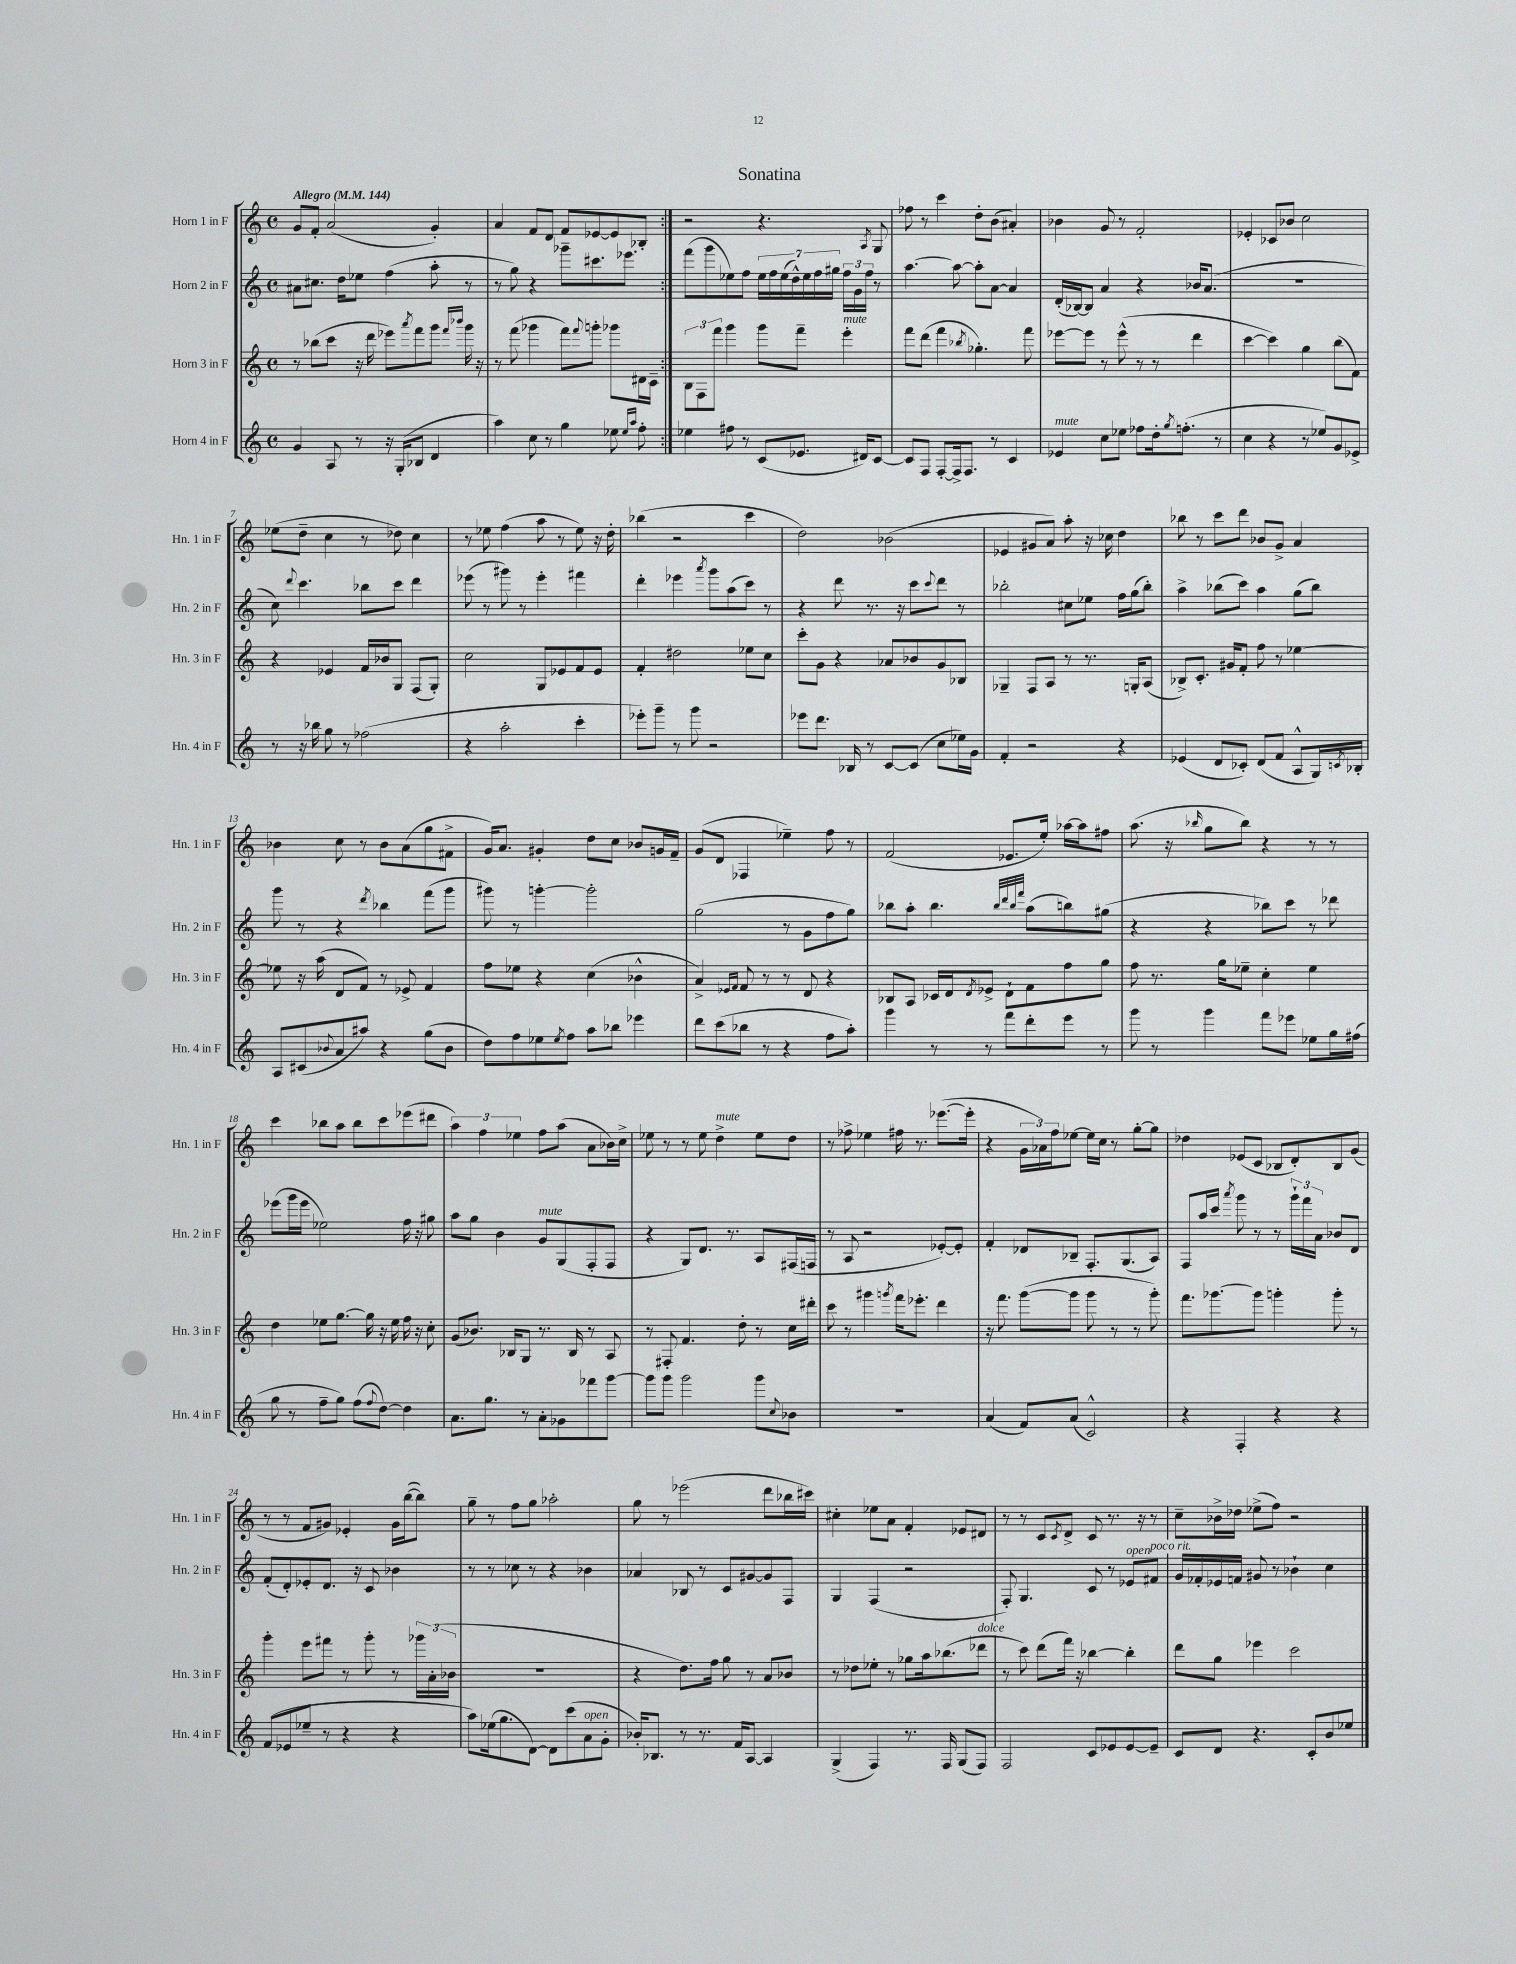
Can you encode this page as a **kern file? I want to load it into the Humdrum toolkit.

**kern	**kern	**kern	**kern
*part4	*part3	*part2	*part1
*staff4	*staff3	*staff2	*staff1
*I"Horn 4 in F	*I"Horn 3 in F	*I"Horn 2 in F	*I"Horn 1 in F
*I'Hn. 4 in F	*I'Hn. 3 in F	*I'Hn. 2 in F	*I'Hn. 1 in F
*clefG2	*clefG2	*clefG2	*clefG2
*k[]	*k[]	*k[]	*k[]
*M4/4	*M4/4	*M4/4	*M4/4
*met(c)	*met(c)	*met(c)	*met(c)
*MM144	*MM144	*MM144	*MM144
=1	=1	=1	=1
!	!	!	!LO:TX:a:B:t=Allegro
4g/	8r	8a#X\L	8g/L
.	(8bb-X\L	8.cc#X\J	8f'/J
8A/	8ccc\J	.	(2a/
.	.	16dd\KL	.
8r	16r	8ee-X\J	.
.	16ddd\	.	.
16r	8eee-X\L)	(4ff\	.
(16G'/KL	.	.	.
.	8qaaa/	.	.
8B-X/J	8fff\	.	.
4d/	8ggg\J	8aa'\	4g'/)
.	16qqfff/LL	.	.
.	16qqbbb-X/JJ	.	.
.	16ggg\	8r	.
.	16r	.	.
=2	=2	=2	=2
4aa\)	8r	8r	4a/
.	(8fff\	8gg\)	.
8cc\	4ggg-X\	4r	8f/L
8r	.	.	8d/J
4gg\	8fff\L)	8ggg-X~\L	8f/L
.	8qqfff/	.	.
.	8gggn'\J	8.ccc#X\	[8e-X/
8ee-X\	8ggg-X\L	.	8e-/]
.	.	8.eee-X\J	.
16qqee-/LL	.	.	.
16qqaa/JJ	.	.	.
8ff'\	16d#X\L	.	8B-X'/J
.	16c~\JJ	.	.
=3:|!	=3:|!	=3:|!	=3:|!
4ee-X\	12B\L	(8fff\L	2r
.	12F\	.	.
.	.	8ggg\	.
.	12fff\J	.	.
8ff#X\	4ggg\	8ee-X\)	.
8r	.	8ff\J	.
(8c/L	8ggg\L	28ee-\LL	4.r
.	.	28ff\	.
.	.	(28ee-\	.
.	.	28dd^^\)	.
8.e-X/J	8fff~\J	.	.
.	.	28ee-\	.
.	.	28ff\	.
.	.	28gg#X\JJ	.
!	!LO:TX:a:i:t=mute	!	!
.	4eee'\	24ff\LL	.
.	.	24g\	.
16d#X/KL)	.	.	.
.	.	24ff\JJ	.
.	.	.	8qA/
[8c/J	.	8r	8G/
=4	=4	=4	=4
8c/L]	8fff\L	[4.aa\	8ff-X\
8F/J	(8ddd\J	.	8r
[8F'/L	4fff\	.	4ccc\
16F^/k]	.	8aa\_	.
8.F/J	.	.	.
.	8qbb-X/	.	.
.	4.gg-X'\)	8aa'\L]	8dd'\L
8r	.	[8a\J	(8b\J
4c/	.	4a/]	4a#X'/)
.	8fff\	.	.
=5	=5	=5	=5
!LO:TX:a:i:t=mute	!	!	!
4e-X/	[8eee-X\L	(16d'/LL	4b-X\
.	.	[16B-X/J)	.
.	8eee-\J]	8B-/J]	.
8cc\L	8r	4a/	8g/
8ee-X\J	(8eee-^^\	.	8r
8ff-X\L	8r	4r	2f'/
16dd'\k	8r	.	.
8qgg/	.	.	.
(8.ffn'\J	.	.	.
.	4ddd\	16b-X/KL	.
.	.	(8.a/J	.
8r	.	.	.
=6	=6	=6	=6
4cc\	[4ccc\	1r	4e-X'/
4r	4ccc\])	.	8c-X/L
.	.	.	8b-X/J
8r	4gg\	.	2cc\
8ee-X/L)	.	.	.
8g/	(8bb\L	.	.
8e-X^/J	8f\J)	.	.
!!LO:LB:g=z
=7	=7	=7	=7
8r	4r	8cc\)	(8ee-X\L
.	.	8qqddd/	.
16r	.	4.ccc\	8dd~\J
16bb-X\	.	.	.
8gg\	4e-X/	.	4cc\
8r	.	.	.
(2ff-X\	16f/LL	8bb-X\L	8r
.	16b-X/J	.	.
.	8G/J	8ccc\J	8dd-X\)
.	(8F/L	4ddd\	4cc\
.	8G'/J)	.	.
=8	=8	=8	=8
4r	2cc\	(8eee-X\	8r
.	.	8r	8ee-X\
2aa'\	.	8ggg#X\)	(4ff\
.	.	8r	.
.	8G/L	4eee-'\	8aa\
.	8e-X/	.	8r
4ccc'\	8f/	4fff#X\	8ee-\)
.	8e-/J	.	16r
.	.	.	16dd'\
=9	=9	=9	=9
8eee-X'\L)	4f'/	4ddd'\	(4bb-X\
8ggg~\J	.	.	.
8r	2dd#X\	4eee-X\	2r
8ggg\	.	.	.
.	.	8qaaa/	.
2r	.	8ggg\L	.
.	.	(8aa\	.
.	8ee-X\L	8ccc\J)	4ccc\
.	8cc\J	8r	.
=10	=10	=10	=10
8eee-X\L	8ccc'\L	4r	2dd\)
8.ddd\J	8g\J	.	.
.	4r	8ddd\	.
16B-X/	.	.	.
8r	.	8.r	.
[8c/L	8a-X/L	.	(2b-X\
.	.	16r	.
(8c/J]	8b-X/	8ccc\L	.
.	.	8qqccc/	.
8cc\L	8g/	8ddd\J	.
16ee-X\L)	8B-X/J	8r	.
16g\JJ	.	.	.
=11	=11	=11	=11
4f'/	4G-X~/	2bb-X'\	4e-X/
2r	8F/L	.	8g#X/L
.	8A/J	.	8a/J)
.	8r	8cc#X\L	8aa'\
.	8.r	8ee-X\J	16r
.	.	.	16cc-X\
4r	.	16ff\LL	4dd\
.	16Gn'/KL	(16gg\J	.
.	(8A/J	8bb-'\J)	.
=12	=12	=12	=12
(4e-X/	8B-X^/L)	4aa^\	8bb-X\
.	8.c'/J	.	8r
8d/L	.	(8bb-X\L	8ccc\L
.	16g#X/KL	.	.
8c-X'/J)	8f'/J	8ccc\J)	8ddd\J
(8d/L	8ff\	4aa\	8b-X/L
8f/J	8r	.	8g^/J
8A^^/L	[4ee-X\	(8gg\L	4a/
16G/L)	.	8bb-\J)	.
8qcn/	.	.	.
16B-X'/JJ	.	.	.
!!LO:LB:g=z
=13	=13	=13	=13
8A/L	8ee-X\]	8ggg\	4b-X\
(8c#X/	16r	8r	.
.	(16aa\	.	.
8qqb-X/	.	.	.
8a/	8d/L	4r	8cc\
8aa#X/J)	8f/J)	.	8r
.	.	8qddd/	.
4r	8r	4bb-X\	8b-\L
.	8e-X^/	.	(8a\
(8gg\L	4f/	(8fff\L	8gg\
8b-\J	.	8ggg\J	8f#X^\J
=14	=14	=14	=14
8dd\L)	8ff\L	8ggg#X\)	16g/KL)
.	.	.	8.a/J
8ff\	8ee-X\J	8r	.
8ee-X\	4r	[4gggn'\	4g#X'/
8qee-/	.	.	.
8ff\J	.	.	.
8aa\L	(4cc\	2ggg'\]	8dd\L
8bb-X\J	.	.	8cc\J
4eee-X\	4b-X^^\	.	8b-X/L
.	.	.	16gn/L
.	.	.	16f~/JJ
=15	=15	=15	=15
8ddd\L	4a^/)	(2gg\	(8g/L
(8ccc\	.	.	8d/J
.	16qqe-X/LL	.	.
.	16qqf/JJ	.	.
8bb-X\J	8f/	.	4F-X/
8r	8r	.	.
4r	8r	8r	4ee-X~\)
.	8d/	8g\L	.
8ff\L	4r	8ff\	8ff\
8aa'\J)	.	8gg\J)	8r
=16	=16	=16	=16
4ggg\	8B-X/L	8bb-X\L	(2f/
.	8A/J	8aa'\J	.
8r	16c-X/LL	4.bb-\	.
.	16d/J	.	.
.	8qd/	.	.
8r	8e-X^/J	.	.
8fff\L	8d`\L	.	8.e-X/L
.	.	32qqbb-/LLL	.
.	.	32qqddd/	.
.	.	32qqbb-/	.
.	.	32qqfff/JJJ	.
8ddd'\	8f\	(8aa\L	.
.	.	.	16ee'/Jk)
8eee\J	8ff\	8bbn\)	[16aa-X\LL
.	.	.	16aa-\J]
8r	8gg\J	(8gg#X\J	8ff#X\J
=17	=17	=17	=17
8ggg\	8ff\	4r	(8.aa\
8r	8.r	.	.
.	.	.	16r
.	.	.	16qqbb-X/
4ggg\	.	4r	8gg\L
.	16gg\KL	.	.
.	8ee-X~\J	.	8bb-\J)
8fff\L	4cc'\	8bb-X\L)	4r
8eee-X\J	.	8ccc\J	.
8ee-X\L	4ee-\	8r	8r
16gg\L	.	8ddd-X\	8r
(16ff#X\JJ	.	.	.
!!LO:LB:g=z
=18	=18	=18	=18
8gg\	4dd\	(8eee-X\L	4ccc\
8r	.	16ggg\L	.
.	.	16eee-\JJ	.
8ff~\L	8ee-X\L	2ee-X\)	8bb-X\L
8gg\J)	[8.gg\J	.	8aa\J
(8ff\L	.	.	8bb-\L
.	16gg\]	.	.
8qqff/	.	.	.
[8dd\J)	16r	.	8ccc\
.	16ee-\	.	.
4dd\]	16ff\	16ff\	(8eee-X\
.	16r	16r	.
.	8cc'\	8gg#X\	8ddd#X\J
=19	=19	=19	=19
8.a\L	(8g/L	8aa\L	6aa\)
.	8.b-X/J)	8gg\J	.
.	.	.	6ff\
8.gg\J	.	.	.
.	.	4b\	.
.	16B-X/KL	.	.
.	.	.	6ee-X\
8r	8G/J	.	.
!	!	!LO:TX:a:i:t=mute	!
8a'\L	8.r	8g/L	8ff\L
8g-X\	.	(8G/	(8aa\J
.	16B-/	.	.
8fff-X\	8r	8F'/	8a\L
[8ggg\J	8A/	8F/J	16b-X\L)
.	.	.	16cc^\JJ
=20	=20	=20	=20
8ggg\L]	8r	4r	8ee-X\
8ggg\J	8F#X'/	.	8r
2ggg\	4.f/	8G/L)	8r
.	.	8.d/J	8ee-\
!	!	!	!LO:TX:a:i:t=mute
.	.	.	4dd^\
.	.	8.r	.
.	8dd'\	.	.
8ggg\L	8r	8A/L	8ee-\L
8qqcc/	.	.	.
8b-X\J	16cc\LL	(16F#X/L	8dd\J
.	16ddd#X'\JJ	16Fn/JJ	.
=21	=21	=21	=21
1r	8ccc\	8r	8r
.	8r	8A/	8ff-X^\
.	4ggg#X\	2r	4ee-X\
.	8qgggn/	.	.
.	16fff\KL	.	16ff#X\
.	8.eee-X'\J	.	8.r
.	4ddd\	[8e-X'/L)	([8.eee-X\L
.	.	8e-'/J]	.
.	.	.	16eee-'\Jk]
=22	=22	=22	=22
(4a/	16r	4f'/	4r
.	8.fff\	.	.
8f/L)	([8ggg\L	8d-X/L	24g\LL
.	.	.	24a-X\)
.	.	.	24ff\J
(8a/J	8ggg\J]	8B-X~/J	[8ee-X\J
2c^^/)	8ggg\	8.F'/L	16ee-\LL]
.	.	.	16cc\JJ
.	8r	.	8r
.	.	(8.G/	.
.	8r	.	[8gg'\L
.	8ggg'\)	8A/J)	8gg\J]
=23	=23	=23	=23
4r	8.fff\L	8F/L	4dd-X\
.	.	16aa/L	.
.	[8.ggg-X\	16ccc/JJ	.
.	.	8qaaa/	.
4F'/	.	8ggg\	(8e-X/L
.	8ggg-\J]	8r	8c/J
4r	4gggn'\	8r	8B-X/L
.	.	24ggg`\LL	8d'/)
.	.	24fff\	.
.	.	24a\JJ	.
4r	8ggg'\	8b-X/L	8B-/
.	8r	8d/J	(8g/J
!!LO:LB:g=z
=24	=24	=24	=24
(8f/L	4ggg'\	(8f'/L	8r
8e-X/	.	8d'/)	8r
8ee-X~/J	8eee\L	8e-X'/	8f/L
8r	8fff#X\J	8.d/J	8g#X/J)
4r	8r	.	4e-X'/
.	.	16r	.
.	8ggg'\	8c/	.
4r	8r	4b-X\	16g#\LL
.	.	.	([16bb\J
.	24ggg-X\LL	.	8bb\J])
.	(24a'\	.	.
.	24b-X\JJ	.	.
=25	=25	=25	=25
8aa\L)	1r	8r	8gg~\
(16ee-X\k	.	8r	8r
8.gg\	.	.	.
.	.	8cc-X\	8ff\L
[8d\J)	.	8r	8gg\J
8d\L]	.	4r	2aa-X'\
(8ccc\	.	.	.
!LO:TX:a:i:t=open	!	!	!
8a\	.	4b-X\	.
8g'\J	.	.	.
=26	=26	=26	=26
16b-X'/KL)	4r	4a-X/	8gg\
8.B-X/J	.	.	.
.	.	.	8r
8r	8.dd\L)	8B-X/	(2eee-X\
8.r	.	8r	.
.	16ff\Jk	.	.
.	8gg\	8c/L	.
16f/KL	.	.	.
[8A/J	8r	[8g#X/	.
4A/]	8a/L	8g#/]	8ddd\L
.	8b-X/J	8F/J	16bb-X\L
.	.	.	16ccc#X\JJ)
=27	=27	=27	=27
(4G^/	8r	4G/	4cc#X'\
.	8dd-X\L	.	.
4F/)	8ee-X'\J	(4F/	8ee-X\L
.	8r	.	8a\J
8.r	8gg-X\L	2r	4f'/
.	16aa\k	.	.
16F/	(8.bb-X\	.	.
(8G/L	.	.	8e-X/L
!	!LO:TX:a:i:t=dolce	!	!
8F/J)	8ddd-X\J	.	8d#X/J
=28	=28	=28	=28
2F/	8r	8F'/)	8r
.	8ccc\)	4.G/	8r
.	(8ddd\L	.	8c/L
.	.	.	8qc/
.	16fff\Jk)	.	8d^/J
.	16r	.	.
8c/L	[4bb-X\	8c/	8c/
8e-X/	.	8r	8.r
!	!	!LO:TX:a:i:t=open	!
[8e-/	4bb-'\]	8e-X/L	.
.	.	.	16r
!	!	!LO:TX:a:i:t=poco rit.	!
8e-~/J]	.	8f#X/J	8r
=29	=29	=29	=29
8c/L	8ddd\L	16g/LL	8cc~\L
.	.	16f-X'/	.
8d/J	8gg\J	16e-X/	16b-X^\L
.	.	16fn/JJ	16dd-X\JJ
4.r	4eee-X\	8g#X/	(8ee-X^\L
.	.	8r	8ff\J)
.	2ccc\	4b-X`\	2r
8c'/L	.	.	.
8b/	.	4cc\	.
8ee-X/J	.	.	.
==	==	==	==
*-	*-	*-	*-
